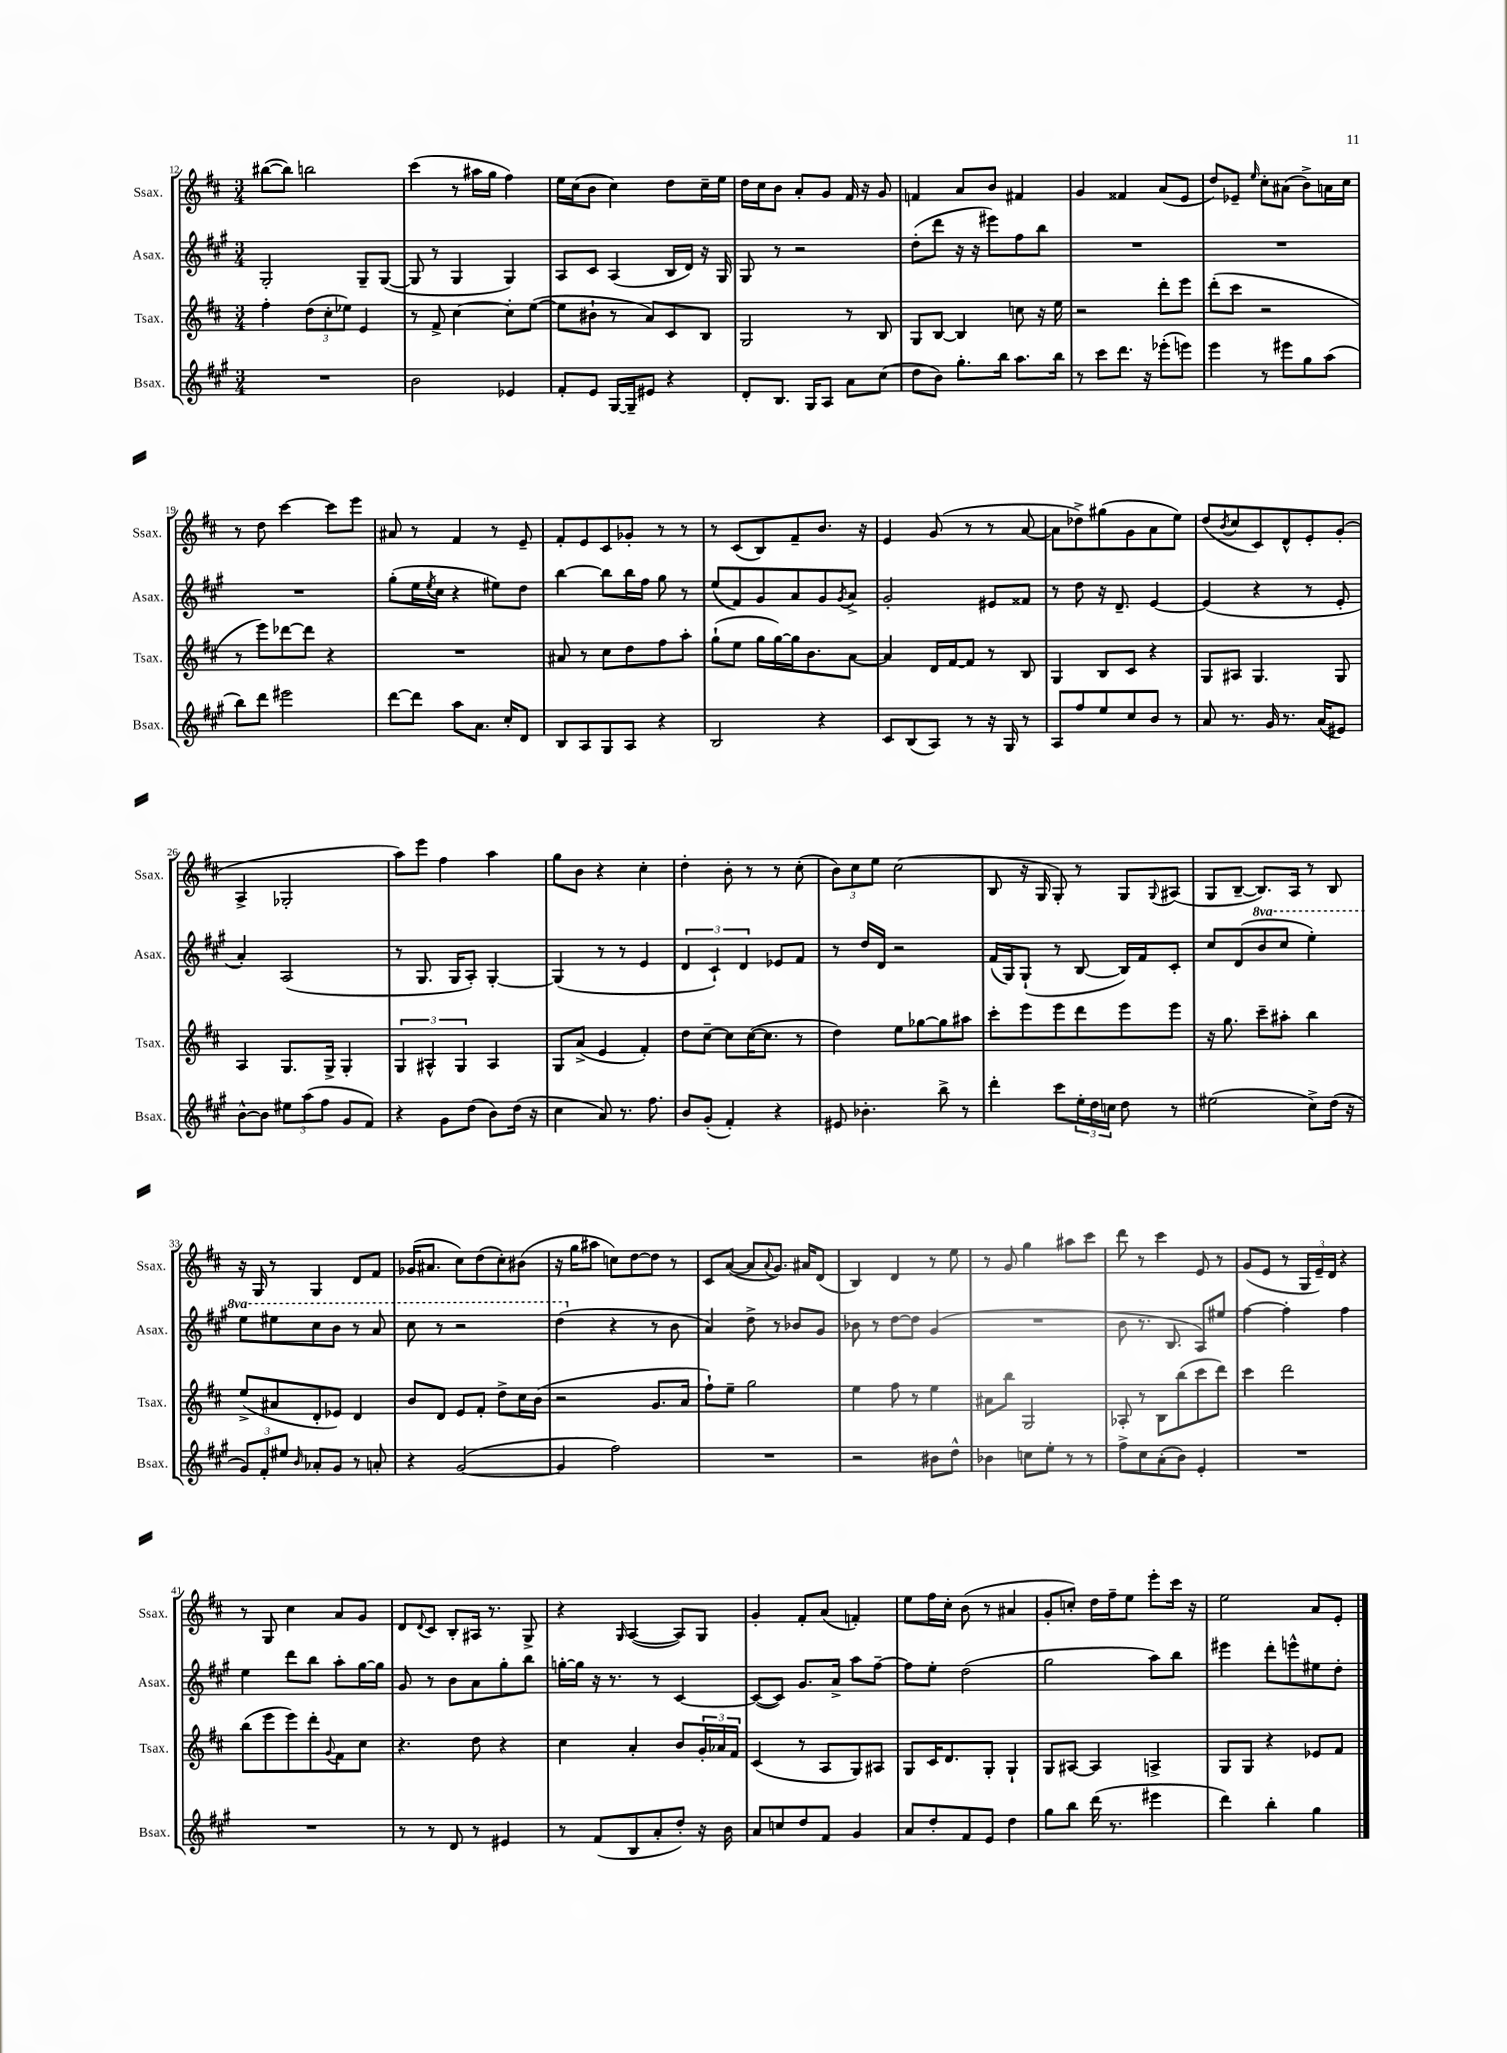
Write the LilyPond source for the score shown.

<<
\new StaffGroup <<
\new Staff = "s0" \with { instrumentName = "Ssax." shortInstrumentName = "Ssax." } {
    \clef treble \key d \major \numericTimeSignature \time 3/4
    bis''8~( bis''8) b''2 |
    cis'''4( r8 ais''16 g''16 fis''4) |
    e''16 cis''16( b'8 cis''4) d''8 cis''16-- e''16 |
    d''16 cis''16 b'8 a'8-. g'8 fis'16 r16 g'8 |
    f'4 a'8 b'8 fis'4 |
    g'4 fisis'4 a'8( e'8 |
    d''8) ees'8-- \grace { e''16 } cis''8-. ais'8( b'8->) a'16 cis''16 |
    r8 d''8 cis'''4~ cis'''8 e'''8 |
    ais'8 r8 fis'4 r8 e'8-- |
    fis'8-. e'8 cis'8 ges'8-. r8 r8 |
    r8 cis'8( b8) fis'8-- b'8. r16 |
    e'4 g'8( r8 r8 a'8~ |
    a'8 des''8->) gis''8( g'8 a'8 e''8) |
    d''8( \acciaccatura { b'8 } cis''8 cis'8) d'8-^ e'8-. g'8-.( |
    a4-> ges2-. |
    a''8) e'''8 fis''4 a''4 |
    g''8 b'8 r4 cis''4-. |
    d''4-. b'8-. r8 r8 cis''8-.( |
    \tuplet 3/2 { b'8) cis''8 e''8 } cis''2( |
    b8 r16 g16 g8-.) r8 g8 \appoggiatura { g8 } ais8( |
    g8 b8~-- b8.) a16 r8 b8 |
    r16 g16 r8 g4 d'8 fis'8 |
    ges'16( ais'8. cis''8) d''8( cis''8-.) bis'8( |
    r16 g''16 ais''8 c''8) d''8~ d''8 r8 |
    cis'8 a'8~( a'8 \appoggiatura { a'8 } g'8.) ais'16 d'8( |
    b4) d'4 r8 e''8 |
    r8 g'8 g''4 ais''8 cis'''8 |
    d'''8 r8 cis'''4 e'8 r8 |
    g'8( e'8 r8 \tuplet 3/2 { g16 e'16--) d'16 } r4 |
    r8 g8 cis''4 a'8 g'8 |
    d'8 \appoggiatura { d'8 } cis'8 b8-. ais16 r8. g8-> |
    r4 \grace { g16 } a4~( a8) g8 |
    g'4-. fis'8-. a'8( f'4-.) |
    e''8 fis''16 cis''16-. b'8( r8 ais'4 |
    g'8-. c''8-.) d''16 fis''16-- e''8 e'''8-. cis'''16 r16 |
    e''2 a'8 e'8-. \bar "|." |
}
\new Staff = "s1" \with { instrumentName = "Asax." shortInstrumentName = "Asax." } {
    \clef treble \key a \major \numericTimeSignature \time 3/4 \set Staff.ottavationMarkups = #ottavation-simple-ordinals
    gis2-. gis8-- gis8~( |
    gis8 r8 gis4 gis4) |
    a8 cis'8 a4( b16 d'16) r16 gis16 |
    gis8 r8 r2 |
    d''8-.( d'''8 r16 r16 eis'''8) fis''8 b''8 |
    R2. |
    R2. |
    R2. |
    gis''8-.( e''16 \acciaccatura { e''8 } cis''16 r4 eis''8) d''8 |
    b''4~ b''8 b''16 fis''16 gis''8 r8 |
    e''8( fis'8) gis'8 a'8 gis'8 \acciaccatura { gis'8 } a'8-> |
    gis'2-. eis'8 fisis'8 |
    r8 d''8 r16 d'8.-- e'4~ |
    e'4( r4 r8 e'8-. |
    a'4-.) a2( |
    r8 gis8. gis16 a8-.) gis4~-. |
    gis4( r8 r8 e'4 |
    \tuplet 3/2 { d'4 cis'4-!) d'4 } ees'8 fis'8 |
    r8 d''16 d'16 r2 |
    fis'16( gis16) gis8-!( r8 b8~ b16) fis'16 cis'8-. |
    cis''8 d'8( \ottava #1 b''8 cis'''8 e'''4-.) |
    e'''8 eis'''8 cis'''8 b''8 r8 a''8 |
    cis'''8 r8 r2 |
    d'''4( \ottava #0 r4 r8 b'8 |
    a'4) d''8-> r8 bes'8 gis'8 |
    bes'8 r8 d''8~ d''8 gis'4( |
    R2. |
    b'8 r8. b8. a8) eis''8 |
    fis''4~ fis''4-. fis''4 |
    e''4 d'''8 b''8 a''8-. gis''16~ gis''16 |
    gis'8 r8 b'8 a'8 gis''8-. b''8 |
    g''16~-. g''16 r16 r8. r8 cis'4~ |
    cis'8~( cis'8) gis'8. a'16-> a''8 fis''8~-- |
    fis''8 e''8-. d''2( |
    gis''2 a''8) b''8 |
    eis'''4 d'''8-. e'''8-^ eis''8 d''8-. \bar "|." |
}
\new Staff = "s2" \with { instrumentName = "Tsax." shortInstrumentName = "Tsax." } {
    \clef treble \key d \major \numericTimeSignature \time 3/4
    fis''4-. \tuplet 3/2 { d''8( cis''8-. ees''8) } e'4 |
    r8 fis'8-> cis''4~ cis''8-. e''8~( |
    e''8 bis'8-! r8 a'8) cis'8 b8 |
    g2 r8 b8 |
    g8 b8~ b4 c''8 r16 e''16 |
    r2 d'''8-. e'''8 |
    d'''8-.( cis'''8 r2 |
    r8 e'''8) des'''8~ des'''8 r4 |
    R2. |
    ais'8 r8 cis''8 d''8 fis''8 a''8-. |
    g''8-!( e''8 g''16 g''16~) g''16 b'8. a'8~ |
    a'4 d'16 fis'16~ fis'8 r8 b8 |
    g4 b8 cis'8 r4 |
    g8 ais8 g4. g8 |
    a4 g8. g16-> g4-. |
    \tuplet 3/2 { g4 ais4-^ g4 } ais4 |
    g8 a'8->( e'4 fis'4-.) |
    d''8 cis''8~-- cis''8 cis''16~( cis''8. r8 |
    d''4) e''8 ges''8~ ges''8 ais''8 |
    cis'''8-. e'''8 e'''8 d'''8 e'''8 e'''8 |
    r16 g''8. cis'''8-- ais''8-. b''4 |
    e''8->( ais'8 d'8-. ees'8) d'4 |
    b'8 d'8 e'8 fis'8-. d''8-> cis''16 b'16( |
    r2 g'8. a'16 |
    fis''8-!) e''8-- g''2 |
    e''4 fis''8 r8 e''4 |
    ais'8 b''8 g2 |
    aes8-. r8 b8 b''8( cis'''8 d'''8) |
    cis'''4 d'''2 |
    b''8( e'''8 e'''8) d'''8-. \appoggiatura { g'8 } fis'8 cis''8 |
    r4. d''8 r4 |
    cis''4 a'4-. b'8 \tuplet 3/2 { g'16-. aes'16 fis'16 } |
    cis'4( r8 a8 g8) ais8 |
    g8 cis'16 d'8. g8-. g4-! |
    g8 ais8~ ais4 a4-> |
    g8 g8 r4 ees'8 fis'8 \bar "|." |
}
\new Staff = "s3" \with { instrumentName = "Bsax." shortInstrumentName = "Bsax." } {
    \clef treble \key a \major \numericTimeSignature \time 3/4
    R2. |
    b'2 ees'4 |
    fis'8-. e'8 gis16~ gis16-- eis'8 r4 |
    d'8-. b8. gis16 a8 a'8 cis''8( |
    d''8 b'8) gis''8.-. b''16 a''8. b''16 |
    r8 cis'''8 d'''8. r16 ees'''8-.( e'''8) |
    e'''4 r8 eis'''8 gis''8 a''8( |
    b''8) d'''8 eis'''2 |
    d'''8~ d'''8 a''8 a'8. cis''16-. d'8 |
    b8 a8 gis8 a8 r4 |
    b2 r4 |
    cis'8 b8( a8) r8 r16 gis16 r8 |
    a8 fis''8 e''8 cis''8 b'8 r8 |
    a'8 r8. gis'16 r8. a'16( eis'8) |
    b'8~-^ b'8 \tuplet 3/2 { eis''8 a''8( fis''8 } gis'8 fis'8) |
    r4 gis'8 d''8( b'8) d''16( r16 |
    cis''4 a'8) r8. fis''8. |
    b'8 gis'8-.( fis'4-.) r4 |
    eis'8 bes'4.-. b''8-> r8 |
    d'''4-. cis'''8 \tuplet 3/2 { e''16-. d''16 c''16 } d''8 r8 |
    eis''2( cis''8->) d''16( r16 |
    \tuplet 3/2 { gis'8) fis'8-. eis''8 } \grace { b'16 } aes'8-. gis'8 r8 a'8-. |
    r4 gis'2~( |
    gis'4 fis''2) |
    R2. |
    r2 bis'8 d''8-^ |
    bes'4 c''8 e''8-. r8 r8 |
    fis''8-> cis''8 a'8-.( b'8) e'4-. |
    R2. |
    R2. |
    r8 r8 d'8 r8 eis'4 |
    r8 fis'8( b8 a'8-. d''8-.) r16 b'16 |
    a'8 c''8 d''8 fis'8 gis'4 |
    a'8 d''8-. fis'8 e'8 d''4 |
    gis''8 b''8 d'''16( r8. eis'''4 |
    d'''4) b''4-. gis''4 \bar "|." |
}
>>
>>
\layout { \context { \Score currentBarNumber = #12 } }
